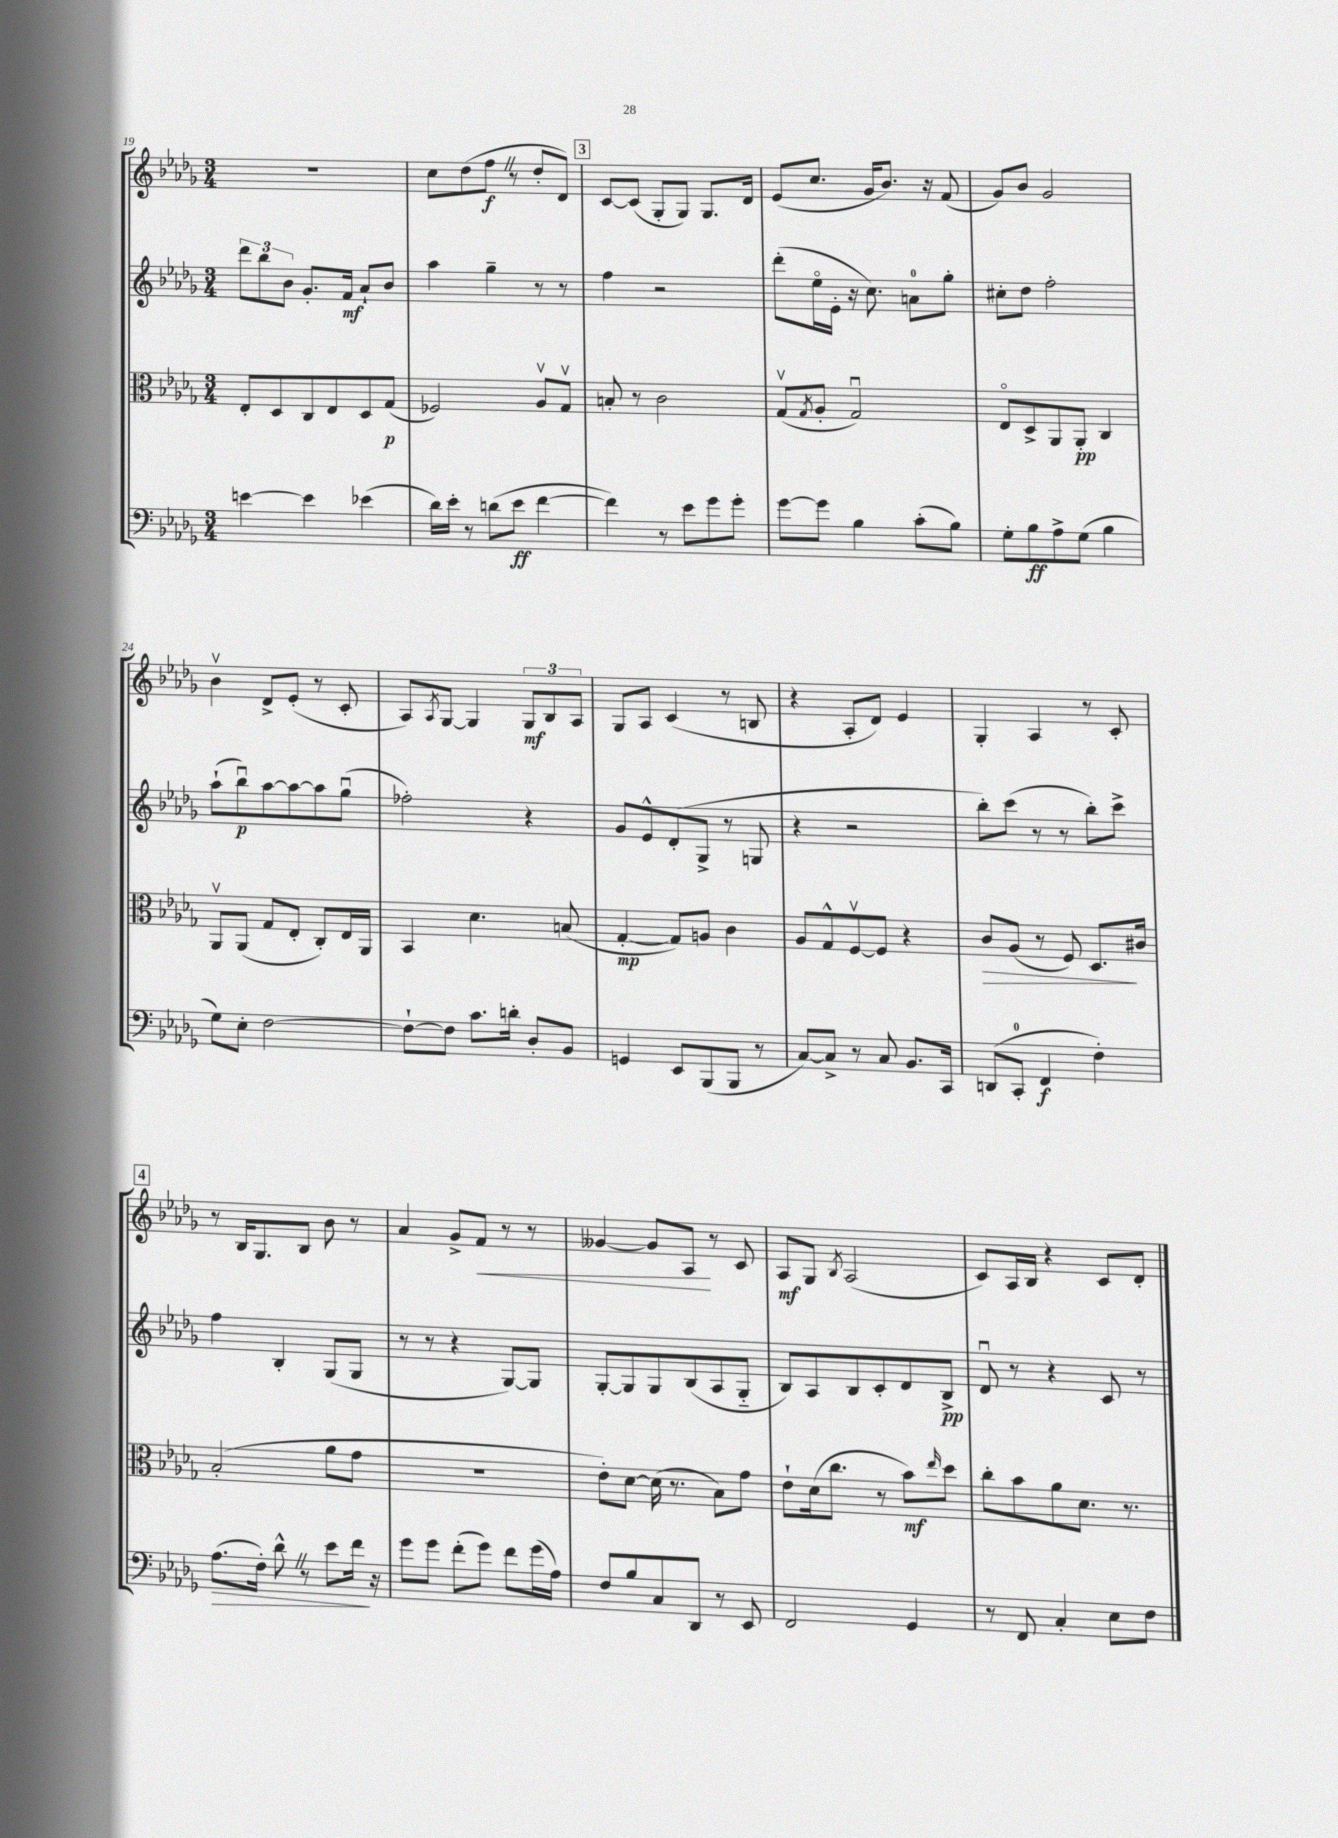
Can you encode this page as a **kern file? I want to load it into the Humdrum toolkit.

**kern	**dynam	**kern	**dynam	**kern	**dynam	**kern	**dynam
*part4	*part4	*part3	*part3	*part2	*part2	*part1	*part1
*staff4	*staff4	*staff3	*staff3	*staff2	*staff2	*staff1	*staff1
*clefF4	*	*clefC3	*	*clefG2	*	*clefG2	*
*k[b-e-a-d-g-]	*	*k[b-e-a-d-g-]	*	*k[b-e-a-d-g-]	*	*k[b-e-a-d-g-]	*
*M3/4	*	*M3/4	*	*M3/4	*	*M3/4	*
=19	=19	=19	=19	=19	=19	=19	=19
[4en\	.	8E-'/L	.	12ddd-\L	.	2.r	.
.	.	.	.	12bb-\	.	.	.
.	.	8D-/	.	.	.	.	.
.	.	.	.	12b-\J	.	.	.
4e\]	.	8C/	.	8.g-'/L	.	.	.
.	.	8E-/	.	.	.	.	.
.	.	.	.	16f/Jk	mf	.	.
(4e-X\	.	8D-/	.	8a-`/L	.	.	.
.	.	(8G-/J	p	8b-/J	.	.	.
=20	=20	=20	=20	=20	=20	=20	=20
16d-\LL)	.	2F-X/)	.	4aa-\	.	8cc\L	.
16e-'\JJ	.	.	.	.	.	.	.
8r	.	.	.	.	.	(8dd-\	.
(8dn\L	.	.	.	4gg-~\	.	8ffZ\J	f
8e-\J	ff	.	.	.	.	8r	.
[4f\	.	8A-v/L	.	8r	.	8dd-'/L	.
.	.	8G-v/J	.	8r	.	8d-/J)	.
!!LO:REH:place=s1:t=3
=21	=21	=21	=21	=21	=21	=21	=21
4f\])	.	8Bn'/	.	4ff\	.	[8c/L	.
.	.	8r	.	.	.	(8c/J]	.
8r	.	2c\	.	2r	.	8G-'/L	.
8e-\L	.	.	.	.	.	8G-/J)	.
8g-\	.	.	.	.	.	8.G-/L	.
8g-'\J	.	.	.	.	.	.	.
.	.	.	.	.	.	16d-/Jk	.
=22	=22	=22	=22	=22	=22	=22	=22
[8g-\L	.	(8G-v/L	.	(8ddd-'\L	.	(8e-/L	.
.	.	8qG-/	.	.	.	.	.
8g-\J]	.	8A-'/J	.	16ee-\L	.	8.cc/J	.
.	.	.	.	16e-'\JJ	.	.	.
4B-\	.	2G-u/)	.	16r	.	.	.
.	.	.	.	8.cc\)	.	16g-/KL	.
.	.	.	.	.	.	8.b-/J)	.
(8c'\L	.	.	.	8an\L	.	.	.
.	.	.	.	.	.	16r	.
8B-\J)	.	.	.	8gg-'\J	.	(8f/	.
=23	=23	=23	=23	=23	=23	=23	=23
8G-'\L	.	8E-/L	.	8cc#X'\L	.	8g-/L)	.
8B-\	ff	8D-^/	.	8dd-\J	.	8b-/J	.
8A-^\	.	8AA-/	.	2ff'\	.	2g-/	.
(8G-\J	.	8AA-'/J	pp	.	.	.	.
4B-\	.	4C/	.	.	.	.	.
!!LO:LB:g=z
=24	=24	=24	=24	=24	=24	=24	=24
8G-\L)	.	8AA-v/L	.	(8aa-`\L	.	4b-v\	.
8E-'\J	.	(8AA-/J	.	8bb-u\)	p	.	.
[2F\	.	8G-/L	.	[8aa-\	.	8d-^/L	.
.	.	8E-'/J	.	8aa-\_	.	(8e-'/J	.
.	.	8C'/L)	.	8aa-\]	.	8r	.
.	.	16E-/L	.	(8gg-u\J	.	8c'/	.
.	.	16AA-/JJ	.	.	.	.	.
=25	=25	=25	=25	=25	=25	=25	=25
8F`\L_	.	4BB-/	.	2ff-X'\)	.	8A-/L)	.
.	.	.	.	.	.	8qA-/	.
8F\J]	.	.	.	.	.	[8G-/J	.
8.c\L	.	4.d-\	.	.	.	4G-/]	.
16dn'\Jk	.	.	.	.	.	.	.
8D-'/L	.	.	.	4r	.	12G-/L	mf
.	.	.	.	.	.	12B-/	.
8BB-/J	.	(8Bn/	.	.	.	.	.
.	.	.	.	.	.	12A-/J	.
=26	=26	=26	=26	=26	=26	=26	=26
4GGn/	.	[4G-'/	mp	8g-/L	.	8G-/L	.
.	.	.	.	8e-^^/	.	8A-/J	.
8EE-/L	.	8G-/L])	.	(8d-'/	.	(4c/	.
(8BBB-/	.	8An/J	.	8G-^/J	.	.	.
8BBB-/J	.	4c\	.	8r	.	8r	.
8r	.	.	.	8Gn/	.	8Bn/	.
=27	=27	=27	=27	=27	=27	=27	=27
[8C/L)	.	8A-/L	.	4r	.	4r	.
8C^/J]	.	8G-^^/	.	.	.	.	.
8r	.	[8Fv/	.	2r	.	8A-'/L	.
8C/	.	8F/J]	.	.	.	8d-/J)	.
8.BB-/L	.	4r	.	.	.	4e-/	.
16CC/Jk	.	.	.	.	.	.	.
=28	=28	=28	=28	=28	=28	=28	=28
!	!	!	!LO:HP:b	!	!	!	!
(8DDn/L	.	8c/L	>	8bb-'\L)	.	4G-'/	.
8CC'/J	.	(8A-/J	.	(8ccc\J	.	.	.
4FF/	f	8r	.	8r	.	4A-/	.
.	.	8F/)	.	8r	.	.	.
4F'\)	.	8.D-/L	.	8bb-'\L)	.	8r	.
.	.	.	.	8ccc^\J	.	8c'/	.
.	.	16c#X/Jk	]	.	.	.	.
!!LO:LB:g=z
!!LO:REH:place=s1:t=4
=29	=29	=29	=29	=29	=29	=29	=29
!	!LO:HP:b	!	!	!	!	!	!
(8.A-\L	>	(2B-'/	.	4ff\	.	8r	.
.	.	.	.	.	.	16B-/KL	.
16F'\Jk)	.	.	.	.	.	8.G-/	.
8d-^^Z\	.	.	.	4B-'/	.	.	.
8r	.	.	.	.	.	8B-/J	.
8e-\L	.	8a-\L	.	(8G-/L	.	8b-\	.
16f\Jk	.	8g-\J	.	8G-/J	.	8r	.
16r	]	.	.	.	.	.	.
=30	=30	=30	=30	=30	=30	=30	=30
8g-\L	.	2.r	.	8r	.	4a-/	.
8g-\J	.	.	.	8r	.	.	.
(8f'\L	.	.	.	4r	.	8g-^/L	.
!	!	!	!	!	!	!	!LO:HP:b
8g-\J)	.	.	.	.	.	8f/J	<
8f\L	.	.	.	[8G-/L)	.	8r	.
(16g-\L	.	.	.	8G-/J]	.	8r	.
16A-\JJ)	.	.	.	.	.	.	.
=31	=31	=31	=31	=31	=31	=31	=31
8F/L	.	8e-'\L)	.	[8G-'/L	.	[4g--X/	.
8B-/	.	[8d-\J	.	8G-/]	.	.	.
8C/	.	(16d-\]	.	8G-/	.	8g--/L]	.
.	.	8.r	.	.	.	.	.
8DD-/J	.	.	.	(8B-/	.	8A-/J	.
8r	.	8B-\L)	.	8A-/	.	8r	[
8EE-/	.	8g-\J	.	8G-/J	.	8c/	.
=32	=32	=32	=32	=32	=32	=32	=32
2FF/	.	8e-`\L	.	8B-/L)	.	8A-/L	mf
.	.	(16d-\k	.	8A-/	.	8G-/J	.
.	.	8.cc\J	.	.	.	.	.
.	.	.	.	.	.	8qB-/	.
.	.	.	.	8B-/	.	(2A-/	.
.	.	8r	.	8c'/	.	.	.
4GG-/	.	8b-\L)	mf	8d-/	.	.	.
.	.	16qqee-/	.	.	.	.	.
.	.	8dd-\J	.	8B-^/J	pp	.	.
=33	=33	=33	=33	=33	=33	=33	=33
8r	.	8cc'\L	.	8d-u/	.	8c/L)	.
8FF/	.	8b-\	.	8r	.	16A-/L	.
.	.	.	.	.	.	16B-/JJ	.
4C'/	.	8a-\	.	4r	.	4r	.
.	.	8.d-\J	.	.	.	.	.
8E-\L	.	.	.	8c/	.	8c/L	.
.	.	8.r	.	.	.	.	.
8F\J	.	.	.	8r	.	8d-'/J	.
==	==	==	==	==	==	==	==
*-	*-	*-	*-	*-	*-	*-	*-
